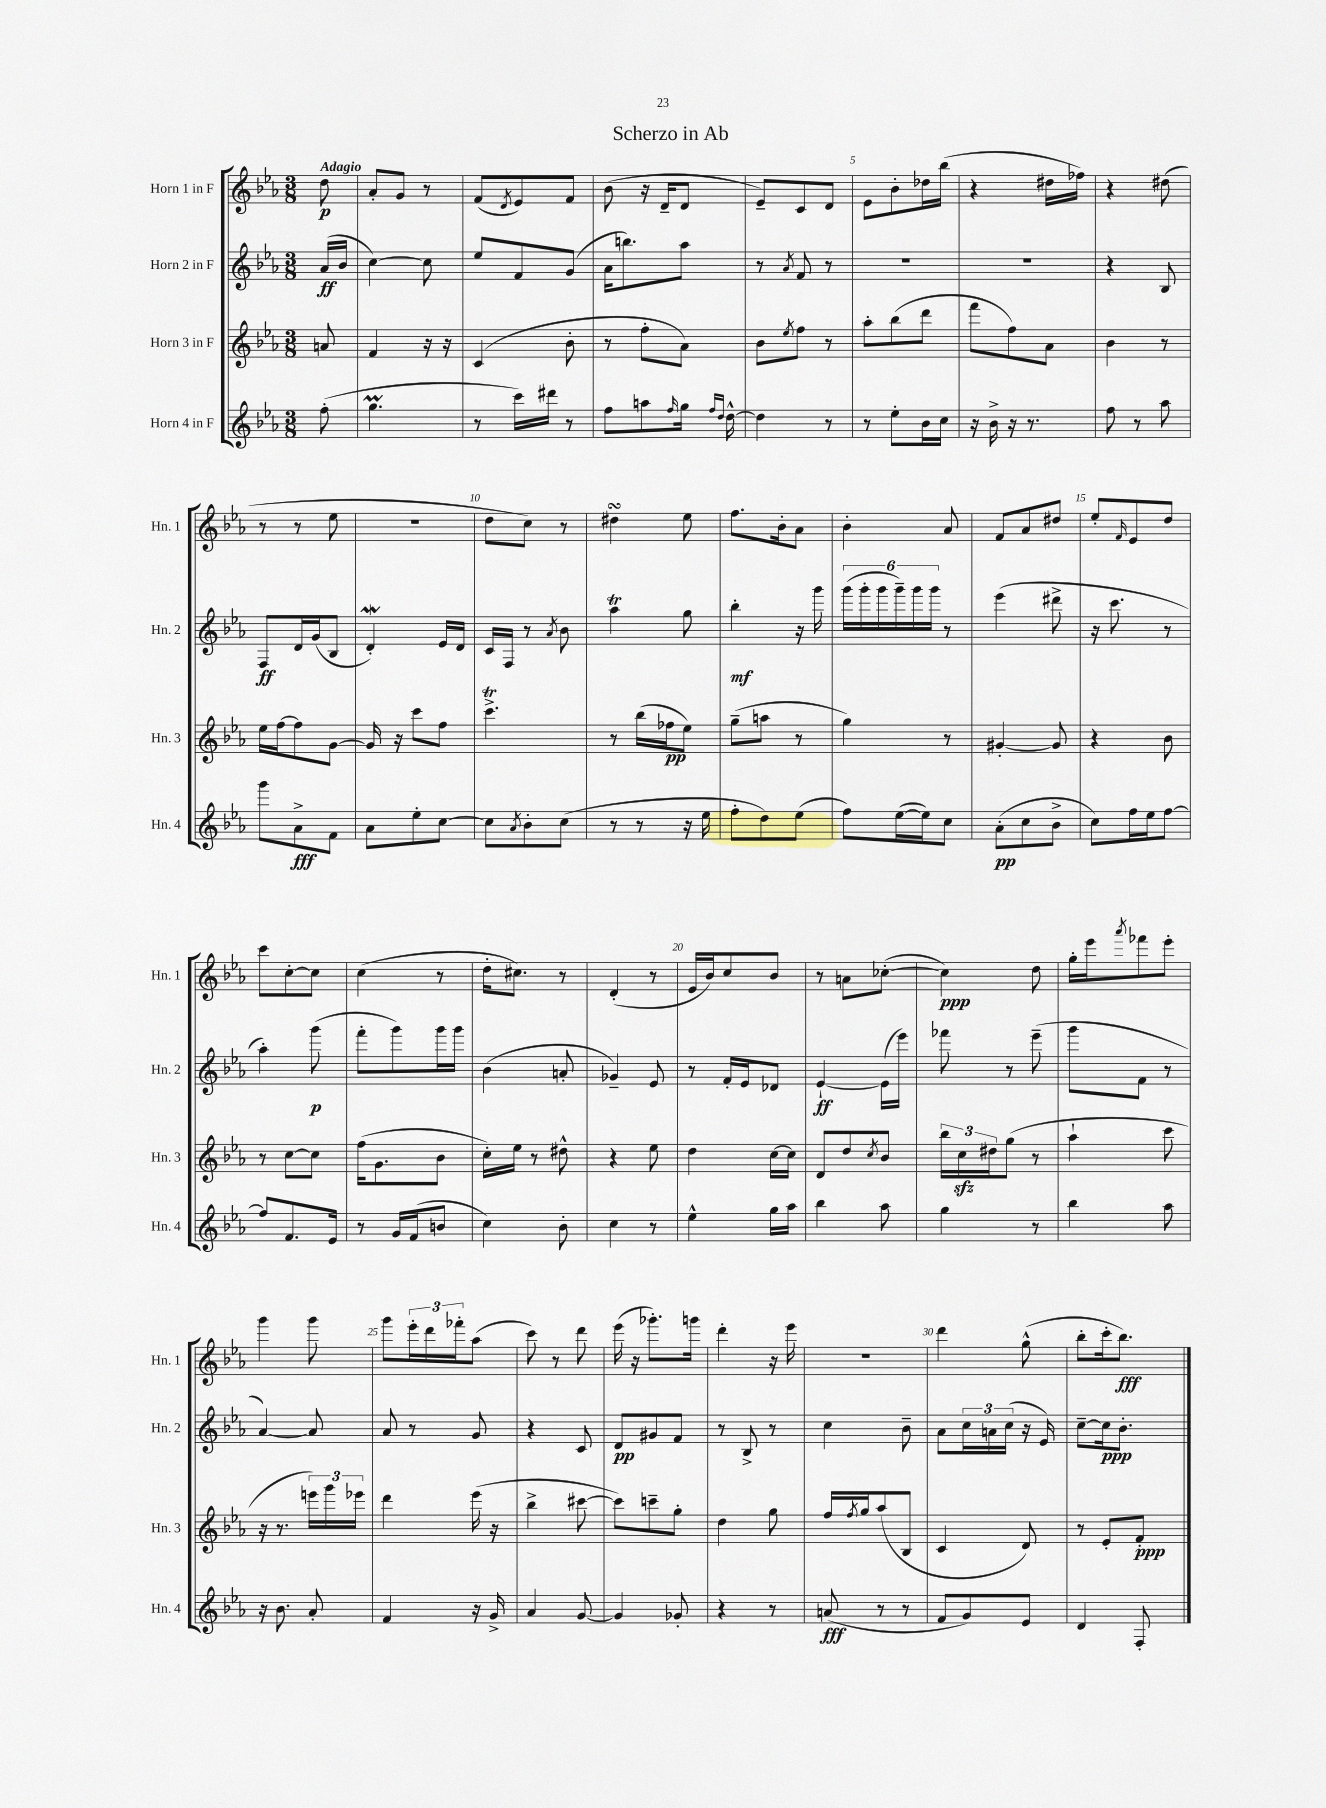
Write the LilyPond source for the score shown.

\header { title = "Scherzo in Ab" }
<<
\new StaffGroup <<
\new Staff = "s0" \with { instrumentName = "Horn 1 in F" shortInstrumentName = "Hn. 1" } {
    \clef treble \key ees \major \numericTimeSignature \time 3/8 \partial 8 \tempo "Adagio"
    d''8\p |
    aes'8-. g'8 r8 |
    f'8( \acciaccatura { d'8 } ees'8) f'8 |
    bes'8( r16 d'16-- d'8 |
    ees'8--) c'8 d'8 |
    ees'8 bes'8-. des''16 bes''16( |
    r4 dis''16 fes''16) |
    r4 dis''8( |
    r8 r8 ees''8 |
    R4. |
    d''8 c''8) r8 |
    dis''4\turn ees''8 |
    f''8. bes'16-. aes'8 |
    bes'4-. aes'8 |
    f'8 aes'8 dis''8 |
    ees''8-. \grace { f'16 } ees'8 d''8 |
    c'''8 c''8~-. c''8 |
    c''4( r8 |
    d''16-. cis''8.) r8 |
    d'4-.( r8 |
    ees'16 bes'16) c''8 bes'8 |
    r8 a'8 ces''8~-.( |
    ces''4\ppp) d''8 |
    g''16-. ees'''16 \acciaccatura { aes'''8 } fes'''8 ees'''8-. |
    g'''4 g'''8 |
    g'''8 \tuplet 3/2 { ees'''16-. d'''16 fes'''16-. } aes''8( |
    c'''8) r8 d'''8 |
    ees'''16( r16 ges'''8.-.) g'''16 |
    d'''4-. r16 ees'''16 |
    R4. |
    d'''4 g''8-^( |
    bes''8-. c'''16-. bes''8.\fff) \bar "|." |
}
\new Staff = "s1" \with { instrumentName = "Horn 2 in F" shortInstrumentName = "Hn. 2" } {
    \clef treble \key ees \major \numericTimeSignature \time 3/8 \partial 8
    aes'16\ff( bes'16 |
    c''4~) c''8 |
    ees''8 f'8 g'8( |
    aes'16 b''8.) aes''8 |
    r8 \acciaccatura { aes'8 } f'8 r8 |
    R4. |
    R4. |
    r4 bes8 |
    f8\ff d'16 g'16( bes8 |
    d'4-.\mordent) ees'16 d'16 |
    c'16 f16 r8 \acciaccatura { aes'8 } bes'8 |
    aes''4\trill g''8 |
    bes''4-.\mf r16 g'''16 |
    \tuplet 6/4 { g'''16( g'''16-. g'''16 g'''16--) g'''16 g'''16 } r8 |
    ees'''4( dis'''8-> |
    r16 c'''8. r8 |
    aes''4-.) g'''8\p( |
    f'''8-. g'''8) g'''16 g'''16 |
    bes'4( a'8-. |
    ges'4--) ees'8 |
    r8 f'16-. ees'16 des'8 |
    ees'4~-!\ff ees'16( ees'''16) |
    fes'''8 r8 ees'''8--( |
    g'''8 f'8 r8 |
    aes'4~) aes'8 |
    aes'8 r8 g'8 |
    r4 c'8 |
    d'8\pp gis'8 f'8 |
    r8 bes8-> r8 |
    c''4 bes'8-- |
    aes'8 \tuplet 3/2 { c''16 a'16 c''16( } r16 ees'16) |
    c''8~-- c''16\ppp bes'8.-. \bar "|." |
}
\new Staff = "s2" \with { instrumentName = "Horn 3 in F" shortInstrumentName = "Hn. 3" } {
    \clef treble \key ees \major \numericTimeSignature \time 3/8 \partial 8
    a'8 |
    f'4 r16 r16 |
    c'4( bes'8-. |
    r8 f''8-. aes'8) |
    bes'8 \acciaccatura { ees''8 } f''8 r8 |
    aes''8-. bes''8( d'''8 |
    f'''8 f''8) aes'8 |
    bes'4 r8 |
    ees''16 f''16~ f''8 g'8~ |
    g'16 r16 c'''8 f''8 |
    c'''4.->\trill |
    r8 bes''16( fes''16\pp ees''8) |
    g''8--( a''8 r8 |
    g''4) r8 |
    gis'4~-. gis'8 |
    r4 bes'8 |
    r8 c''8~ c''8 |
    f''16( g'8. bes'8 |
    c''16-.) ees''16 r8 dis''8-^ |
    r4 ees''8 |
    d''4 c''16~ c''16 |
    d'8 d''8 \acciaccatura { c''8 } bes'8 |
    \tuplet 3/2 { bes''16 c''16\sfz dis''16 } g''8( r8 |
    aes''4-! c'''8 |
    r16 r8. \tuplet 3/2 { e'''16) g'''16 ees'''16 } |
    d'''4 ees'''16( r16 |
    bes''4-> cis'''8~ |
    cis'''8) c'''8-- g''8-. |
    d''4 g''8 |
    f''16 \acciaccatura { f''8 } g''16 aes''8( bes8 |
    c'4 d'8) |
    r8 ees'8-. f'8-.\ppp \bar "|." |
}
\new Staff = "s3" \with { instrumentName = "Horn 4 in F" shortInstrumentName = "Hn. 4" } {
    \clef treble \key ees \major \numericTimeSignature \time 3/8 \partial 8
    f''8-.( |
    g''4.\prall |
    r8 c'''16) dis'''16 r8 |
    f''8 a''8 \grace { f''16 } g''16 \grace { f''16 d''16 } d''16~-^ |
    d''4 r8 |
    r8 ees''8-. bes'16 c''16 |
    r16 bes'16-> r16 r8. |
    f''8 r8 aes''8 |
    g'''8 aes'8->\fff f'8 |
    aes'8 ees''8-. c''8~ |
    c''8 \acciaccatura { aes'8 } bes'8-. c''8( |
    r8 r8 r16 ees''16 |
    f''8-. d''8) ees''8( |
    f''8) ees''16~( ees''16) c''8 |
    aes'8-.\pp( c''8 bes'8-> |
    c''8) f''16 ees''16 f''8~ |
    f''8 f'8. ees'16 |
    r8 g'16 f'16( b'8 |
    c''4) bes'8-. |
    c''4 r8 |
    ees''4-^ g''16 aes''16 |
    bes''4 aes''8 |
    g''4 r8 |
    bes''4 aes''8 |
    r16 bes'8. aes'8-. |
    f'4 r16 g'16-> |
    aes'4 g'8~ |
    g'4 ges'8-. |
    r4 r8 |
    a'8\fff( r8 r8 |
    f'8 g'8) ees'8 |
    d'4 f8-. \bar "|." |
}
>>
>>
\layout { \context { \Score \override BarNumber.break-visibility = ##(#f #t #t) barNumberVisibility = #(every-nth-bar-number-visible 5) } }
